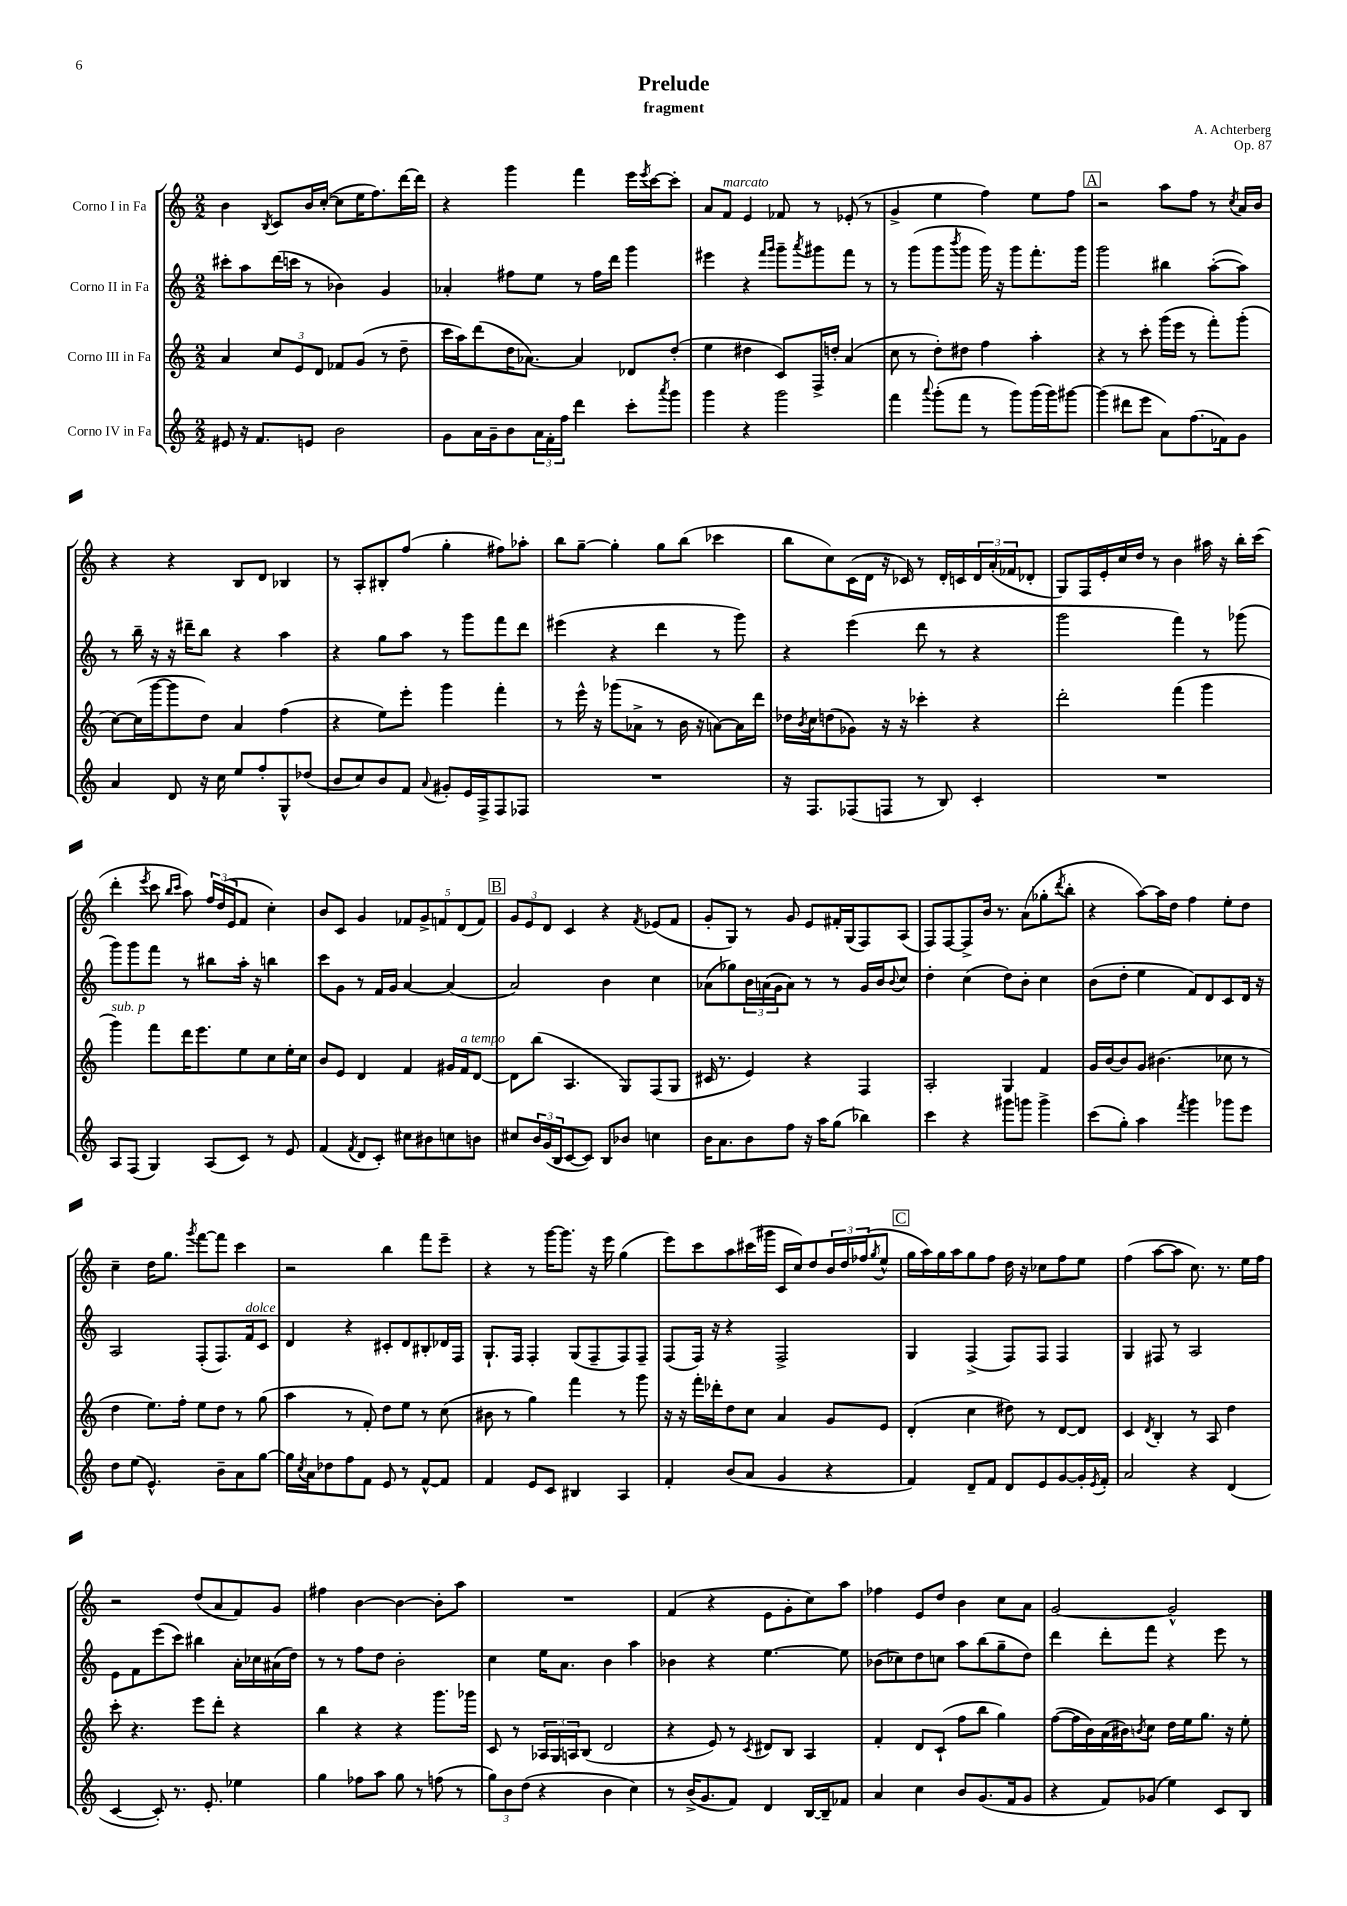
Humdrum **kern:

**kern	**kern	**kern	**kern
*staff4	*staff3	*staff2	*staff1
*clefG2	*clefG2	*clefG2	*clefG2
*k[]	*k[]	*k[]	*k[]
*M2/2	*M2/2	*M2/2	*M2/2
8e#/	4a/	8ccc#'\L	4b\
16r	.	8aa\	.
8.f/L	.	.	.
.	.	.	8qB/
.	12cc/L	(16ddd\L	8c/L
.	.	16ccc\JJ	.
.	12e/	.	.
8e/J	.	8r	16b/L
.	12d/J	.	.
.	.	.	([16cc'/JJ
2b\	8f-/L	4b-\)	8cc\]L
.	(8g/J	.	16ee\K
.	.	.	8.ff\)
.	8r	4g/	.
.	8dd~\	.	[16ddd\L
.	.	.	16ddd\]JJ
=	=	=	=
8g\L	16ccc\LL	4a-'/	4r
.	16aa\J)	.	.
16a\L	(8ddd\	.	.
16g~\J	.	.	.
8b\	16dd\K	8ff#\L	4ggg\
.	[8.a-\J)	.	.
24a\L	.	8ee\J	.
24f'\	.	.	.
24ff\JJ	.	.	.
4ddd\	4a-/]	8r	4fff\
.	.	16ff#\LL	.
.	.	16ddd\JJ	.
8ccc'\L	8d-/L	4ggg\	16eee\LL
.	.	.	8qeee/
.	.	.	[16ccc\J
8qaaa/	.	.	.
8ggg\J	(8dd'/J	.	8ccc'\]J
=	=	=	=
4ggg\	4ee\	4eee#\	8a/L
.	.	.	8f/J
4r	4dd#\	4r	4e/
.	.	16qqfff/LL	.
.	.	16qqggg/JJ	.
2ggg\	8c/L)	8ggg~\L	8f-/
.	.	8qaaa/	.
.	16F^/L	8ggg#\	8r
.	16dd'/JJ	.	.
.	(4a/	8fff\J	(8e-'/
.	.	8r	8r
=	=	=	=
4fff\	8cc\	8r	4g^/
.	8r	(8ggg\L	.
8qqaaa/	.	.	.
(8ggg'\L	8dd'\L)	8ggg\	4ee\
.	.	8qbbb/	.
8fff\J	8dd#\J	8ggg\J	.
8r	4ff\	16ggg\)	4ff\)
.	.	16r	.
8ggg\L)	.	8ggg\L	.
(16ggg\L	4aa'\	8.fff'\	8ee\L
16ggg\J)	.	.	.
[8ggg#\J	.	.	8ff\J
.	.	16ggg\Jk	.
=	=	=	=
(4ggg#\]	4r	2ggg\	2r
8ddd#\L	8r	.	.
8eee\J	8ccc'\	.	.
8a\L)	(16ggg\LL	4bb#\	8aa\L
.	16eee\JJ	.	.
(8.ff\	8r	.	8ff\J
.	8fff'\L)	([8aa'\L	8r
16f-\k)	.	.	.
.	.	.	8qcc/
8g\J	(8ggg'\J	8aa\]J)	16a/LL
.	.	.	16b/JJ
=	=	=	=
4a/	[8cc\L)	8r	4r
.	(16cc\]L	16bb~\	.
.	[16ggg\J	16r	.
8d/	8ggg\]	16r	4r
.	.	16ddd#~\LK	.
16r	8dd\J)	8bb\J	.
16cc\	.	.	.
8ee/L	4a/	4r	8B/L
8ff'/	.	.	8d/J
8G^^/	(4ff\	4aa\	4B-/
(8dd-/J	.	.	.
=	=	=	=
8b/L	4r	4r	8r
8cc/)	.	.	8A'/L
8b/	8ee\L)	8gg\L	8B#'/
8f/J	8eee'\J	8aa\J	(8ff/J
8qqa/	.	.	.
8g#'/L	4ggg\	8r	4gg'\
16e/L	.	8ggg\L	.
16F^/J	.	.	.
8F/	4fff'\	8fff\	8ff#\L)
8F-/J	.	8ddd\J	8aa-'\J
=	=	=	=
1r	8r	(4eee#\	8bb\L
.	16eee^^\	.	[8gg~\J
.	16r	.	.
.	(8ggg-\L	4r	4gg'\]
.	8a-^\J	.	.
.	8r	4ddd\	8gg\L
.	16b\	.	(8bb\J
.	16r	.	.
.	[8a\L)	8r	4ccc-\
.	16a\]L	8ggg\)	.
.	16ddd\JJ	.	.
=	=	=	=
16r	16dd-\LL	4r	8bb\L
.	8qb/	.	.
8.F/L	16cc\J	.	.
.	(8dd\	.	8cc\)
(8F-/	8g-\J)	(4eee\	(16c\L
.	.	.	16d\JJ
8F/J	16r	.	16r
.	16r	.	16c-/)
8r	4ccc-'\	8ddd\	8r
8B/)	.	8r	16d'/LL
.	.	.	16c/
4c'/	4r	4r	24d/
.	.	.	(24a'/
.	.	.	24f-/J
.	.	.	8d-'/J
=	=	=	=
1r	2ddd'\	2ggg\	8G/L)
.	.	.	16F/L
.	.	.	16e'/
.	.	.	16cc/
.	.	.	16dd/JJ
.	.	.	8r
.	(4fff\	4fff\)	4b\
.	4ggg\	8r	16aa#\
.	.	.	16r
.	.	(8ggg-\	16bb'\LL
.	.	.	(16ccc\JJ
=	=	=	=
8A/L	4ggg\)	8ggg\L)	4ddd'\
(8F/J	.	8ggg\	.
.	.	.	8qeee/
4G/)	8fff\L	8fff\J	8ccc\
.	.	.	16qqbb/LL
.	.	.	16qqccc/JJ
.	16ddd\K	8r	8aa\)
.	8.eee\	.	.
(8A/L	.	8bb#\L	24ff/LL
.	.	.	(24dd/
.	.	.	24e/J
8c/J)	8ee\	16aa'\Jk	8f/J
.	.	16r	.
8r	8cc\	4bb\	4cc'\)
8e/	16ee'\L	.	.
.	16cc\JJ	.	.
=	=	=	=
(4f/	8b/L	8ccc\L	8b/L
.	8e/J	8g\J	8c/J
8qf/	.	.	.
8d/L	4d/	8r	4g/
8c'/J)	.	16f/LL	.
.	.	16g/JJ	.
8cc#\L	4f/	[4a/	10f-/L
.	.	.	10g^/
8b#\	.	.	.
.	.	.	10f/
8cc\	16g#/LL	(4a/]	.
.	.	.	(10d/
.	16f/J	.	.
8b\J	[8d/J	.	.
.	.	.	10f/J)
=	=	=	=
8cc#/L	8d\]L	2a/)	12g/L
.	.	.	12e/
24b/L	(8bb\J	.	.
(24g/	.	.	12d/J
24B/J	.	.	.
[8c/	4.A/	.	4c/
8c/]J)	.	.	.
8B/L	.	4b\	4r
8b-/J	8G/L)	.	.
.	.	.	8qf/
4cc\	(8F/	4cc\	(8e-/L
.	8G/J	.	8f/J
=	=	=	=
16b\LK	16c#/	(8a-\L	8g'/L
8.a\	8.r	.	.
.	.	8gg-\)	8G/J)
8b\	4e/)	24b\L	8r
.	.	(24a\	.
.	.	24g\J	.
8ff\J	.	8a\J)	8g/
16r	4r	8r	8e/L
16aa\LK	.	.	.
(8gg\J	.	8r	16f#'/L
.	.	.	(16G/J
4bb-\)	4F/	16g/LL	8F/)
.	.	16b/J	.
.	.	8qqb/	.
.	.	8cc/J	(8A/J
=	=	=	=
4ccc\	2A'/	4dd'\	8F/L)
.	.	.	[8F/
4r	.	(4cc\	8F^/]
.	.	.	16b/Jk
.	.	.	8.r
8ggg#\L	4G/	8dd\L)	.
8ggg\J	.	8b'\J	(8a\L
4ggg^\	4f/	4cc\	8gg-'\
.	.	.	8qddd/
.	.	.	8bb'\J
=	=	=	=
(8ccc\L	16g/LL	(8b\L	4r
.	[16b/J	.	.
8gg'\J)	8b/]	8dd'\J	.
4aa\	8g/J	4ee\	[8aa\L)
.	(4.b#\	.	16aa\]L
.	.	.	16dd\JJ
8qfff/	.	.	.
4ggg\	.	8f/L)	4ff\
.	.	8d/	.
8ggg-\L	8cc-\	8c/	8ee'\L
8eee\J	8r	16d/Jk	8dd\J
.	.	16r	.
=	=	=	=
8dd\L	4dd\	2A/	4cc~\
(8ee\J	.	.	.
4.e^^/)	8.ee\L)	.	16dd\LK
.	.	.	8.gg\J
.	16ff'\Jk	.	.
.	.	.	8qggg/
.	8ee\L	(8F'/L	[8fff\L
8b~\L	8dd\J	8.F/)	8fff\]J
8a\	8r	.	4ccc\
.	.	16f/k	.
[8gg\J	(8gg\	8c/J	.
=	=	=	=
16gg\]LL	4aa\	4d/	2r
8qcc/	.	.	.
16a\J	.	.	.
8dd-\	.	.	.
8ff\	8r	4r	.
8f\J	8f'/)	.	.
8e/	8dd\L	8c#'/L	4bb\
8r	8ee\J	8d/	.
[8f^^/L	8r	8B#'/	8fff\L
8f/]J	(8cc\	16d-/L	8eee~\J
.	.	16F/JJ	.
=	=	=	=
4f/	8b#\	8.G`/L	4r
.	8r	.	.
.	.	16F/Jk	.
8e/L	4gg\)	4F'/	8r
8c/J	.	.	[16ggg\LK
.	.	.	8.ggg\]J
4B#/	4fff\	(8G/L	.
.	.	8F~/	16r
.	.	.	16eee\
4A/	8r	8F/)	(4gg\
.	8ggg\	8F~/J	.
=	=	=	=
4f'/	16r	(8F/L	8eee\L)
.	16r	.	.
.	16fff'\LL	16F/Jk)	8ccc\
.	16ddd-'\J	16r	.
(8b/L	8dd\	4r	8aa\
8a/J	8cc\J	.	(16ccc#\L
.	.	.	16ggg#\JJ
4g/	4a/	2F^/	16c/LL
.	.	.	16cc/J)
.	.	.	8dd/
4r	8g/L	.	24b/L
.	.	.	24dd/
.	.	.	(24ff-/J
.	.	.	8qgg/
.	8e/J	.	8ee^^/J
=	=	=	=
4f/)	(4d'/	4G/	16gg\LL
.	.	.	16aa\)
.	.	.	16gg\
.	.	.	16aa\J
8d~/L	4cc\	(4F^/	8gg\
8f/J	.	.	8ff\J
8d/L	8dd#\)	8F/L)	16dd\
.	.	.	16r
8e/	8r	8F/J	8cc-\L
[8g/	[8d/L	4F/	8ff\
16g'/]L	8d/]J	.	8ee\J
8qe/	.	.	.
16f'/JJ	.	.	.
=	=	=	=
2a/	4c/	4G/	(4ff\
.	8qd/	.	.
.	4B'/	8F#/	[8aa\L
.	.	8r	8aa\]J
4r	8r	2A/	8.cc\)
.	8A/	.	.
.	.	.	8.r
(4d/	4dd\	.	.
.	.	.	16ee\LL
.	.	.	16ff\JJ
=	=	=	=
[4c/	8ccc'\	8e\L	2r
.	4.r	8f\	.
8c'/])	.	(8eee\	.
8.r	.	8ccc\J)	.
.	8eee\L	4bb#\	(8dd/L
8.e'/	.	.	.
.	8ddd'\J	.	8a/
4ee-\	4r	16a'\LL	8f/)
.	.	16cc-\	.
.	.	(16a#\	8g/J
.	.	16dd\JJ)	.
=	=	=	=
4gg\	4bb\	8r	4ff#\
.	.	8r	.
8ff-\L	4r	8ff\L	[4b\
8aa\J	.	8dd\J	.
8gg\	4r	2b'\	4b\_
8r	.	.	.
(8ff\	8.ggg\L	.	8b'\]L
8r	.	.	8aa\J
.	16ggg-\Jk	.	.
=	=	=	=
12gg\L)	8c/	4cc\	1r
12b\	.	.	.
.	8r	.	.
(12dd\J	.	.	.
4r	24A-/LL	16ee\LK	.
.	24G/	.	.
.	.	8.a\J	.
.	24A/J	.	.
.	(8B/J	.	.
4b\	2d/	4b\	.
4cc\)	.	4aa\	.
=	=	=	=
8r	4r	4b-\	(4f/
(16b^/LK	.	.	.
8.g/	.	.	.
.	8e/)	4r	4r
8f/J)	8r	.	.
.	8qc/	.	.
4d/	8d#/L	[4.ee\	8e\L
.	8B/J	.	8g'\
[16B/LL	4A/	.	8cc\)
16B~/]J	.	.	.
8f-/J	.	8ee\]	8aa\J
=	=	=	=
4a/	4f'/	(8b-\L	4ff-\
.	.	8cc-\)	.
4cc\	8d/L	8dd\	8e/L
.	(8c`/J	8cc\J	8dd/J
8b/L	8ff\L	8aa\L	4b\
(8.g/	8bb\J	(8bb\	.
.	4gg\)	8gg~\	8cc\L
16f/k	.	.	.
8g/J	.	8dd\J)	8a\J
=	=	=	=
4r	([8ff\L	4ddd\	[2g/
.	16ff\]L	.	.
.	16b\)	.	.
8f/L)	(16a\	8ddd'\L	.
.	16b#\J)	.	.
.	8qb/	.	.
(8g-/J	8cc\J	8fff\J	.
4ee\)	16dd\LL	4r	2g^^/]
.	16ee\J	.	.
.	8.gg\J	.	.
8c/L	.	8eee\	.
.	16r	.	.
8B/J	8ee'\	8r	.
==	==	==	==
*-	*-	*-	*-
